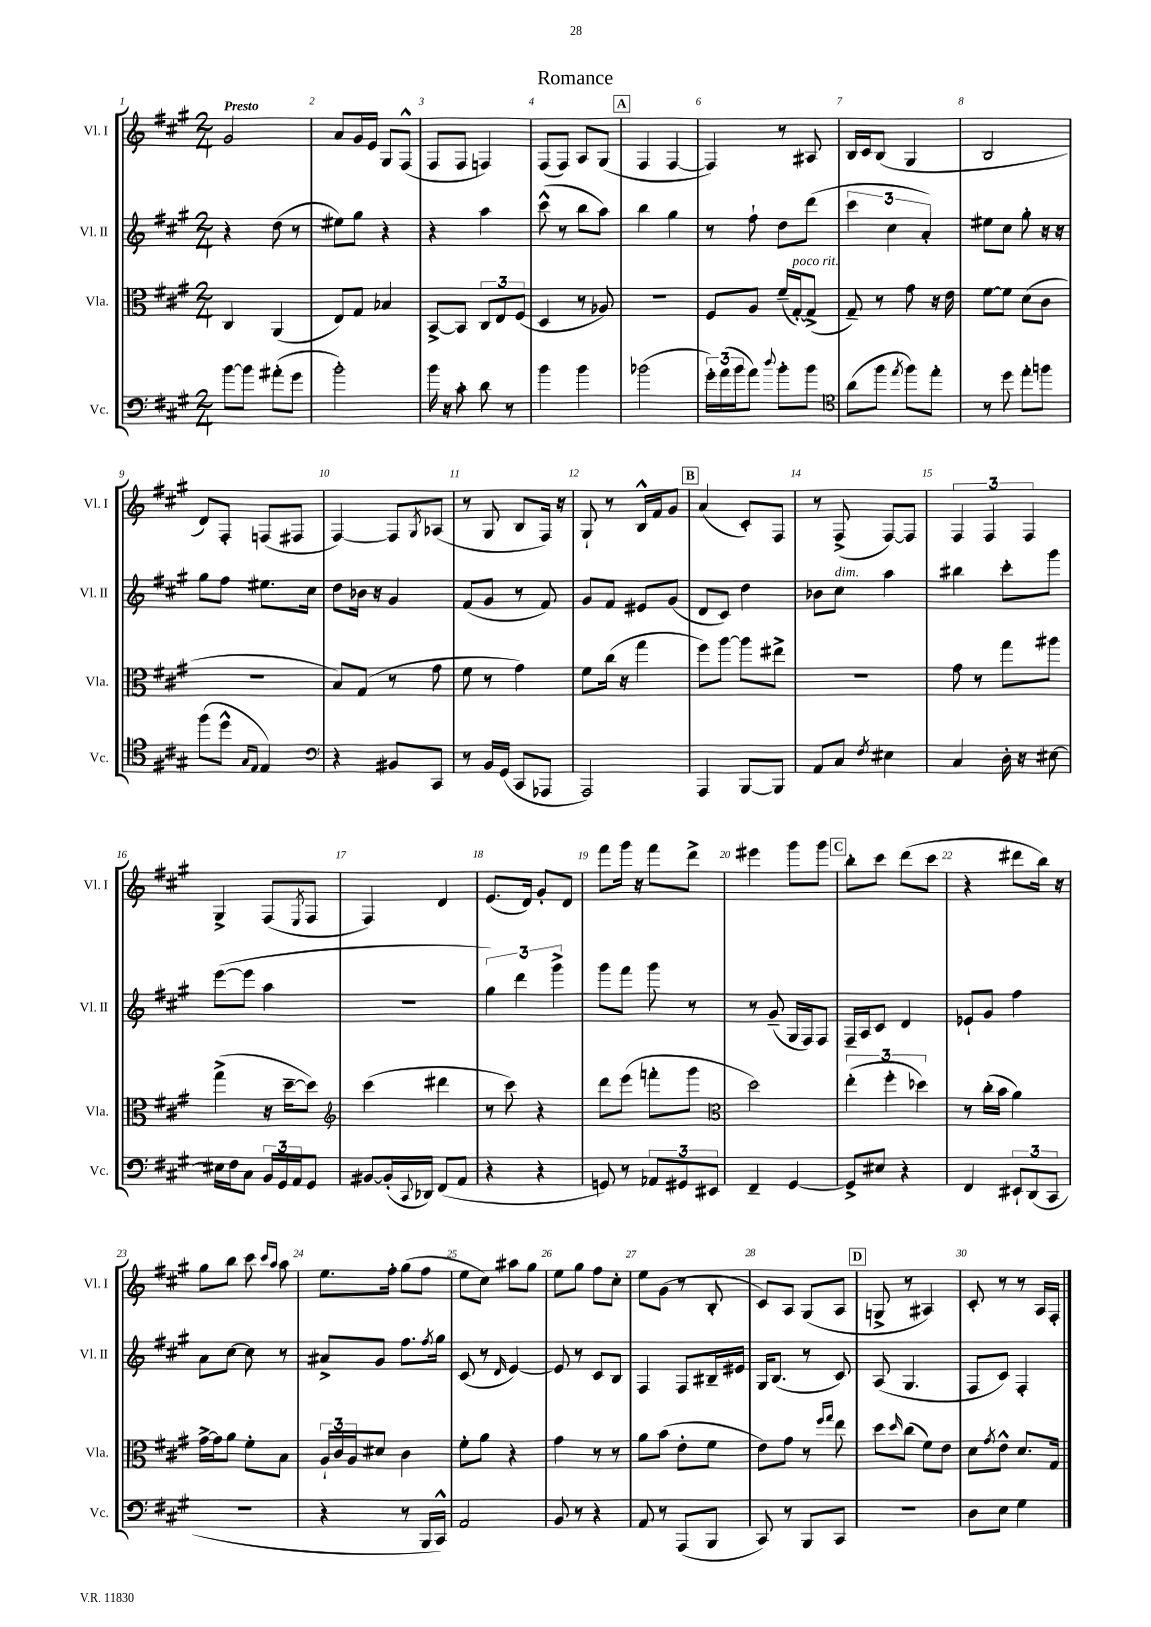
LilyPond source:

\header { title = "Romance" }
<<
\new StaffGroup <<
\new Staff = "s0" \with { instrumentName = "Vl. I" shortInstrumentName = "Vl. I" } {
    \clef treble \key a \major \numericTimeSignature \time 2/4 \tempo "Presto"
    gis'2 |
    a'8 gis'16 e'16 gis8 fis8-^( |
    fis8 fis8 f4) |
    fis8( fis8) a8 gis8( |
    \mark \markup { \box "A" } fis4 fis4~ |
    fis4) r8 ais8 |
    b16 cis'16 b8( gis4 |
    b2 |
    d'8) fis8-. f8( fis8 |
    fis4~) fis8 \acciaccatura { gis8 } aes8( |
    r8 gis8 b8 fis16) r16 |
    gis8-! r8 b16-^ fis'16 gis'8 |
    \mark \markup { \box "B" } a'4( cis'8-.) fis8 |
    r8 fis8->( fis8~) fis8 |
    \tuplet 3/2 { fis4 fis4 fis4 } |
    gis4-> fis8( \acciaccatura { e8 } fis8 |
    fis4) d'4 |
    e'8.( d'16) gis'8-. d'8 |
    fis'''8 gis'''16 r16 fis'''8 d'''8-> |
    eis'''4 gis'''8 gis'''8 |
    \mark \markup { \box "C" } b''8-. cis'''8 d'''8( cis'''8 |
    r4 dis'''8 b''16) r16 |
    gis''8 b''8 cis'''8 \grace { cis'''16 a''16 } a''8 |
    e''8. fis''16-. gis''8( fis''8 |
    e''8 cis''8) ais''8 gis''8 |
    e''8 gis''8 fis''8 cis''8-. |
    e''8 gis'8( r8 b8-. |
    cis'8) a8 gis8( a8 |
    \mark \markup { \box "D" } g8-> r8 ais4) |
    cis'8-. r8 r8 a16 fis16-. \bar "|." |
}
\new Staff = "s1" \with { instrumentName = "Vl. II" shortInstrumentName = "Vl. II" } {
    \clef treble \key a \major \numericTimeSignature \time 2/4
    r4 d''8( r8 |
    eis''8) gis''8 r4 |
    r4 a''4 |
    cis'''8-^( r8 b''8 a''8) |
    \mark \markup { \box "A" } b''4 gis''4 |
    r8 fis''8-! d''8 d'''8( |
    \tuplet 3/2 { cis'''4 cis''4 a'4-.) } |
    eis''8 cis''8 gis''8-. r16 r16 |
    gis''8 fis''8 eis''8. cis''16 |
    d''8 bes'16 r16 gis'4 |
    fis'8( gis'8 r8 fis'8) |
    gis'8 fis'8 eis'8 gis'8( |
    \mark \markup { \box "B" } d'8 cis'8) d''4 |
    bes'8 cis''8^\markup { \italic "dim." } a''4 |
    bis''4 cis'''8-. gis'''8 |
    e'''8~( e'''8 a''4 |
    r2 |
    \tuplet 3/2 { gis''4) d'''4 gis'''4-> } |
    gis'''8 fis'''8 gis'''8 r8 |
    r8 gis'8--( gis16 fis16) fis8 |
    \mark \markup { \box "C" } fis16-- a16 cis'8 d'4 |
    ees'8-! gis'8 fis''4 |
    a'8 cis''8~ cis''8 r8 |
    ais'8-> gis'8 fis''8. \acciaccatura { fis''8 } gis''16 |
    cis'8( r8 \grace { d'16 } e'4~) |
    e'8 r8 cis'8 b8 |
    fis4 fis8 bis16-- eis'16 |
    gis16 b8.( r8 cis'8) |
    \mark \markup { \box "D" } a8( gis4. |
    fis8 cis'8) fis4-. \bar "|." |
}
\new Staff = "s2" \with { instrumentName = "Vla." shortInstrumentName = "Vla." } {
    \clef alto \key a \major \numericTimeSignature \time 2/4
    cis4 a,4( |
    e8) gis8 bes4 |
    b,8~-> b,8 \tuplet 3/2 { cis8 e8 fis8( } |
    d4 r8 aes8) |
    \mark \markup { \box "A" } R2 |
    fis8 a8 fis'16--( gis16~-.^\markup { \italic "poco rit." }) gis8->( |
    gis8--) r8 gis'8 r16 e'16 |
    fis'8~ fis'8 d'8( cis'8 |
    R2 |
    b8) gis8( r8 gis'8 |
    fis'8 r8 gis'4) |
    fis'8 cis''16( r16 gis''4 |
    \mark \markup { \box "B" } fis''8) a''8~ a''8 eis''8-> |
    R2 |
    gis'8 r8 gis''8 ais''8 |
    gis''4->( r16 d''16~-- d''8) |
    \clef treble cis'''4( dis'''4 |
    r8 cis'''8) r4 |
    d'''8 e'''8( f'''8-. gis'''8 |
    \clef alto d''2) |
    \mark \markup { \box "C" } \tuplet 3/2 { e''4-.( fis''4-. des''4) } |
    r8 cis''16-.( b'16 a'4) |
    gis'16~-> gis'16 a'8 fis'8-. b8 |
    \tuplet 3/2 { a16-! cis'16 a16 } dis'8 cis'4 |
    fis'8-. a'8 r4 |
    gis'4 r8 r8 |
    a'8 b'8( e'8-. fis'8 |
    e'8) gis'8 r8 \grace { fis''16 gis''16 } e''8 |
    \mark \markup { \box "D" } d''8 \grace { d''16 } cis''8( fis'8) e'8 |
    d'8 \acciaccatura { gis'8 } e'8-^ d'8. gis16 \bar "|." |
}
\new Staff = "s3" \with { instrumentName = "Vc." shortInstrumentName = "Vc." } {
    \clef bass \key a \major \numericTimeSignature \time 2/4
    b'8~ b'8 ais'8-.( gis'8 |
    b'2-.) |
    b'16 r16 cis'8-. d'8 r8 |
    b'4 b'4 |
    \mark \markup { \box "A" } bes'2( |
    \tuplet 3/2 { gis'16-.) a'16( b'16 } a'8) \appoggiatura { d''8 } b'8-. b'8 |
    \clef tenor a'8( fis''8 \acciaccatura { e''8 } fis''8) e''8-. |
    r8 d''8 e''8-. f''8 |
    fis''8( d''8-^ \grace { gis16 e16 } e4) |
    \clef bass r4 bis,8 cis,8 |
    r8 b,16 gis,16( cis,8 aes,,8 |
    a,,2) |
    \mark \markup { \box "B" } a,,4 b,,8~ b,,8 |
    a,8 cis8 \acciaccatura { fis8 } eis4 |
    cis4 d16-. r16 eis8~ |
    eis16 fis16 cis8 \tuplet 3/2 { b,16 gis,16 a,16 } gis,8 |
    bis,8~ bis,16-.( \appoggiatura { cis,8 } des,16) fis,8( a,8 |
    r4 r4 |
    g,8) r8 \tuplet 3/2 { aes,8 gis,8 eis,8 } |
    fis,4-- gis,4~ |
    \mark \markup { \box "C" } gis,8-> eis8 r4 |
    fis,4 \tuplet 3/2 { eis,8-! d,8( cis,8 } |
    R2 |
    r4 r8 b,,16 cis,16-^) |
    a,2 |
    b,8 r8 r4 |
    a,8 r8 a,,8( b,,8 |
    cis,8) r8 b,,8 cis,8 |
    \mark \markup { \box "D" } R2 |
    d8 e8 gis4 \bar "|." |
}
>>
>>
\layout { \context { \Score \override BarNumber.break-visibility = ##(#f #t #t) barNumberVisibility = #all-bar-numbers-visible } }
